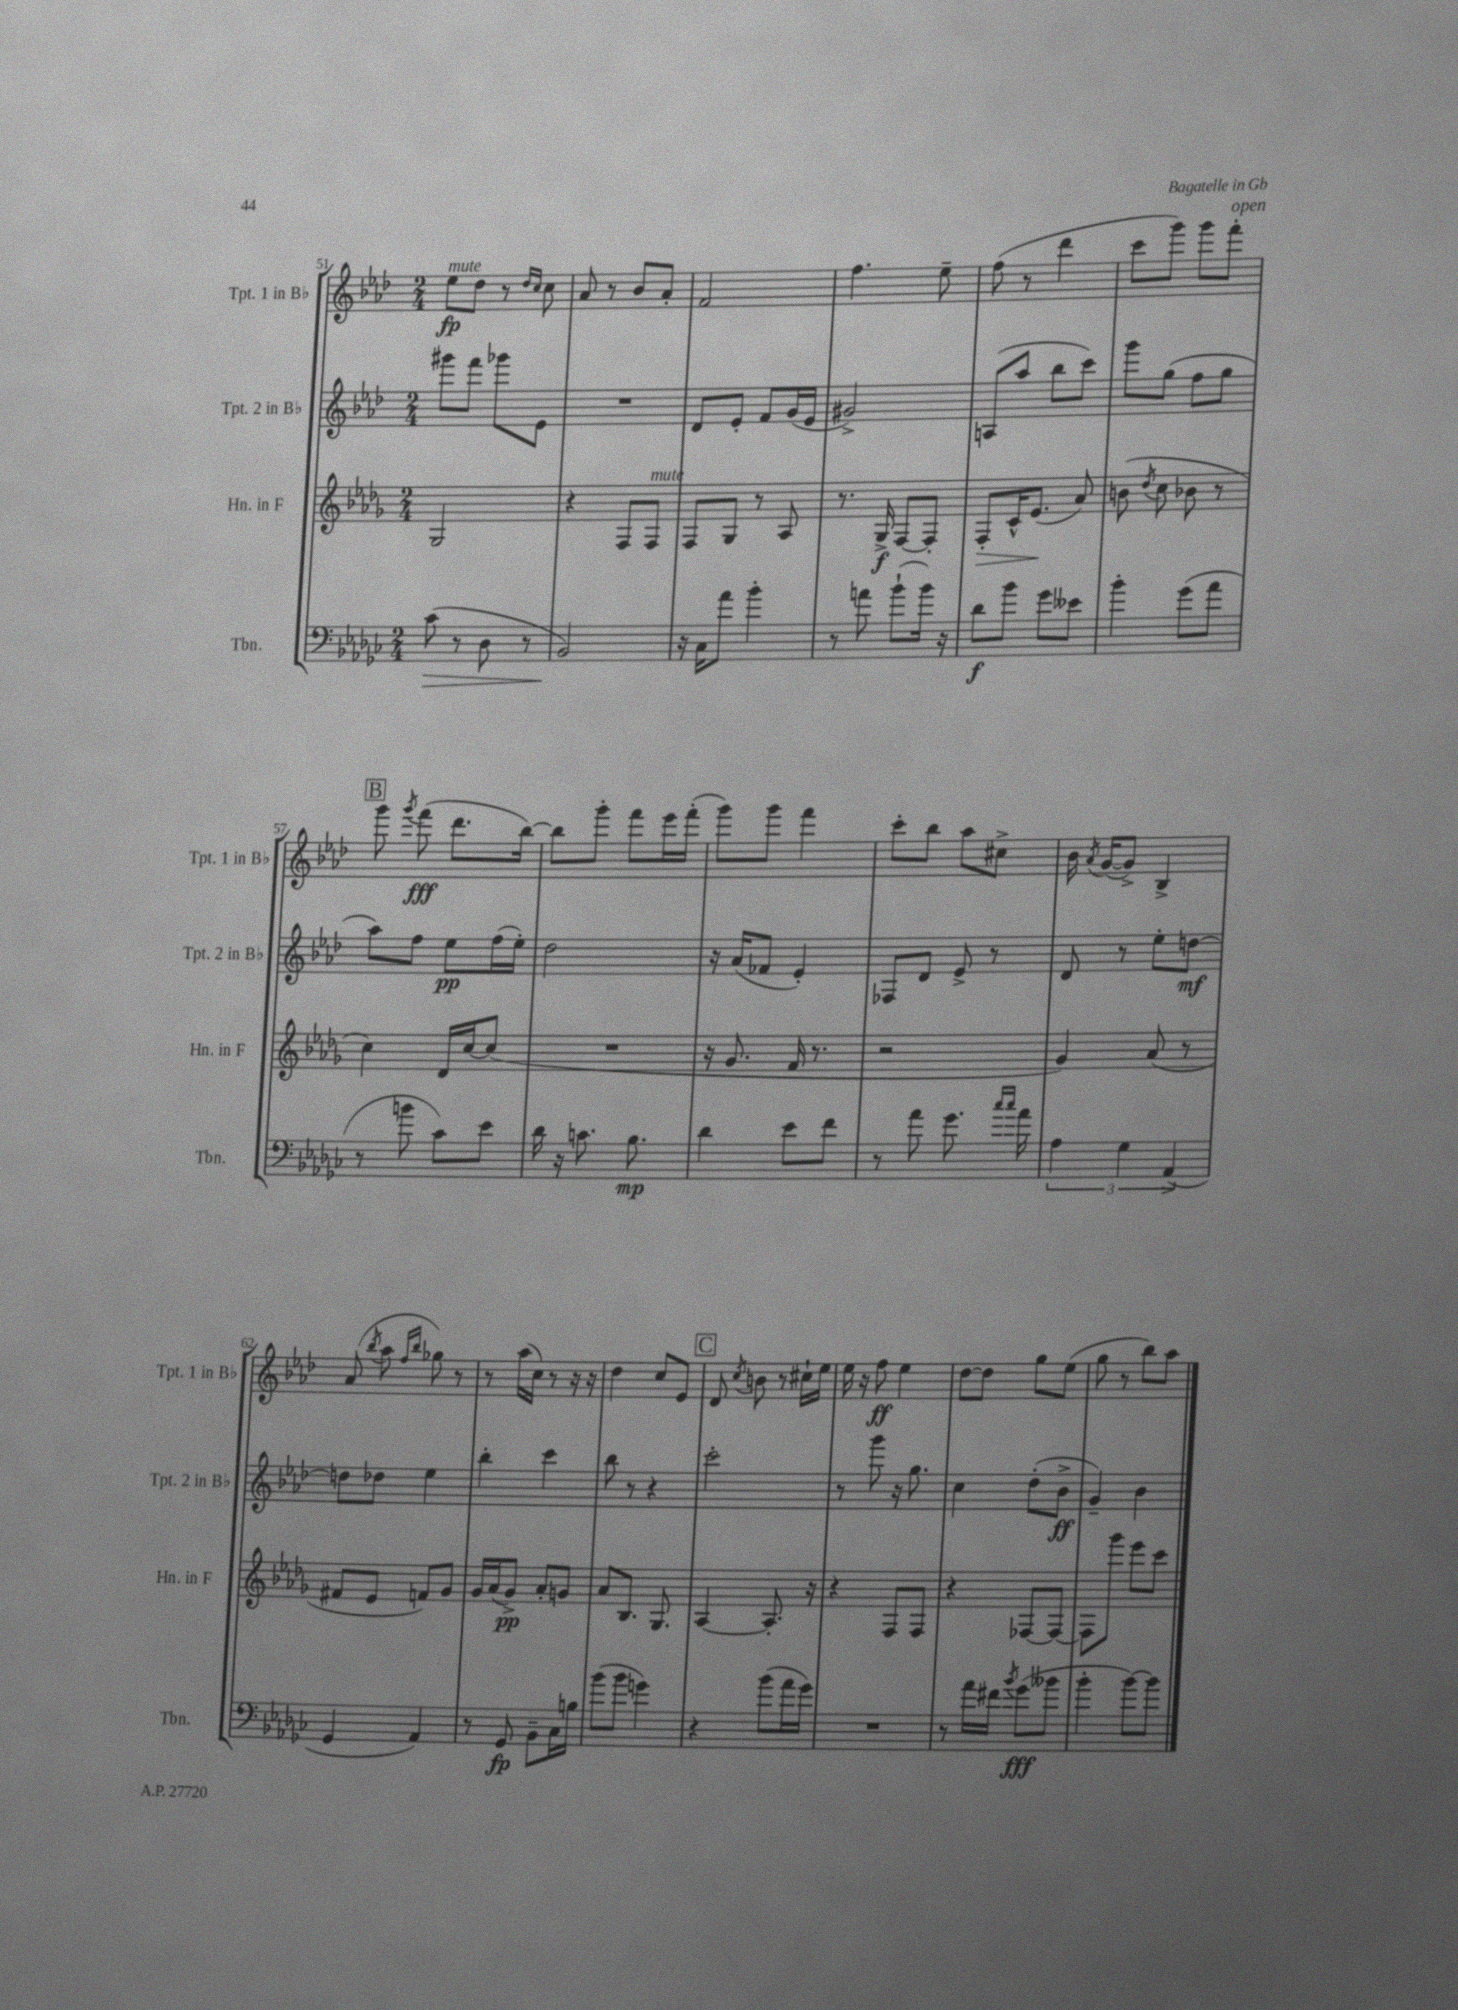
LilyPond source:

<<
\new StaffGroup <<
\new Staff = "s0" \with { instrumentName = "Tpt. 1 in Bb" shortInstrumentName = "Tpt. 1 in Bb" } {
    \clef treble \key aes \major \numericTimeSignature \time 2/4
    \autoBeamOff ees''8[\fp^\markup { \italic "mute" } des''8] r8 \grace { des''16[ c''16] } c''8 |
    aes'8 r8 bes'8[ aes'8]-. |
    f'2 |
    f''4. ees''8-- |
    f''8( r8 des'''4 |
    c'''8[ g'''8]) g'''8[ f'''8]-.^\markup { \italic "open" } |
    \mark \markup { \box "B" } g'''8 \acciaccatura { g'''8 } f'''8\fff( des'''8.[ bes''16]~) |
    bes''8[ g'''8]-. f'''8[ ees'''16 f'''16]-.( |
    g'''8[) g'''8] f'''4 |
    c'''8[-. bes''8] aes''8[ cis''8]-> |
    bes'16 \acciaccatura { aes'8 } g'16[~( g'8]->) bes4-> |
    aes'8( \acciaccatura { bes''8 } aes''8 \grace { f''16[ bes''16] } ges''8) r8 |
    r8 aes''16[( c''16]) r8 r16 r16 |
    des''4 c''8[ ees'8] |
    \mark \markup { \box "C" } des'8 \acciaccatura { c''8 } b'8 r8 cis''16[-! ees''16] |
    ees''16 r16 f''8\ff ees''4 |
    des''8[~ des''8] g''8[ ees''8]( |
    g''8 r8 bes''8[) aes''8] \bar "|." |
}
\new Staff = "s1" \with { instrumentName = "Tpt. 2 in Bb" shortInstrumentName = "Tpt. 2 in Bb" } {
    \clef treble \key aes \major \numericTimeSignature \time 2/4
    \autoBeamOff gis'''8[ f'''8] ges'''8[ ees'8] |
    R2 |
    des'8[ ees'8]-. f'8[ g'16( ees'16] |
    gis'2->) |
    a8[( aes''8] bes''8[ c'''8]) |
    g'''8[ g''8]( f''8[ g''8] |
    \mark \markup { \box "B" } aes''8[) f''8] ees''8[\pp f''16( ees''16]-.) |
    des''2 |
    r16 aes'16[( fes'8] ees'4-.) |
    fes8[ des'8] ees'8-> r8 |
    des'8 r8 ees''8[-. d''8]~\mf |
    d''8[ des''8] ees''4 |
    bes''4-. c'''4 |
    bes''8 r8 r4 |
    \mark \markup { \box "C" } c'''2-. |
    r8 g'''8 r16 g''8. |
    c''4 des''8[-.( bes'8]->\ff |
    g'4--) bes'4 \bar "|." |
}
\new Staff = "s2" \with { instrumentName = "Hn. in F" shortInstrumentName = "Hn. in F" } {
    \clef treble \key des \major \numericTimeSignature \time 2/4
    \autoBeamOff ges2 |
    r4 f8[ f8]^\markup { \italic "mute" } |
    f8[ ges8] r8 aes8 |
    r8. ges16->\f f8[~ f8]-. |
    f8[-.\> c'16-^ ees'8.]\!( aes'8) |
    b'8( \acciaccatura { des''8 } c''8 bes'8 r8 |
    \mark \markup { \box "B" } c''4) des'16[ c''16~ c''8]( |
    R2 |
    r16 ges'8. f'16 r8. |
    r2 |
    ges'4) aes'8( r8 |
    fis'8[ ees'8] f'8[) ges'8] |
    ges'16[ aes'16( ges'8]->\pp) aes'8[-. g'8] |
    aes'8[ bes8.] ges8. |
    \mark \markup { \box "C" } aes4~ aes8.-. r16 |
    r4 f8[ f8] |
    r4 fes8[~ fes8]~ |
    fes8[ ges'''8] ees'''8[ c'''8] \bar "|." |
}
\new Staff = "s3" \with { instrumentName = "Tbn." shortInstrumentName = "Tbn." } {
    \clef bass \key ges \major \numericTimeSignature \time 2/4
    \autoBeamOff ces'8\>( r8 des8 r8 |
    bes,2\!) |
    r16 ces16[ aes'8] bes'4-. |
    r8 a'8 bes'8[-!( bes'16]) r16 |
    des'8[\f bes'8] ges'8[ eeses'8] |
    bes'4-. ges'8[( aes'8] |
    \mark \markup { \box "B" } r8 b'8 ces'8[) ees'8] |
    des'16 r16 c'8. bes8.\mp |
    des'4 ees'8[ f'8] |
    r8 aes'8 ges'8. \grace { ces''16[ ces''16] } aes'16 |
    \tuplet 3/2 { aes4 ges4 aes,4->( } |
    ges,4 aes,4) |
    r8 ges,8\fp bes,8[-- ces16 b16] |
    bes'8[( bes'8] g'4) |
    \mark \markup { \box "C" } r4 bes'8[( aes'16 ges'16]) |
    R2 |
    r8 aes'16[ fis'16] \acciaccatura { bes'8 } ges'8[\fff( beses'8] |
    bes'4-. bes'8[~) bes'8] \bar "|." |
}
>>
>>
\layout { \context { \Score currentBarNumber = #51 } }
